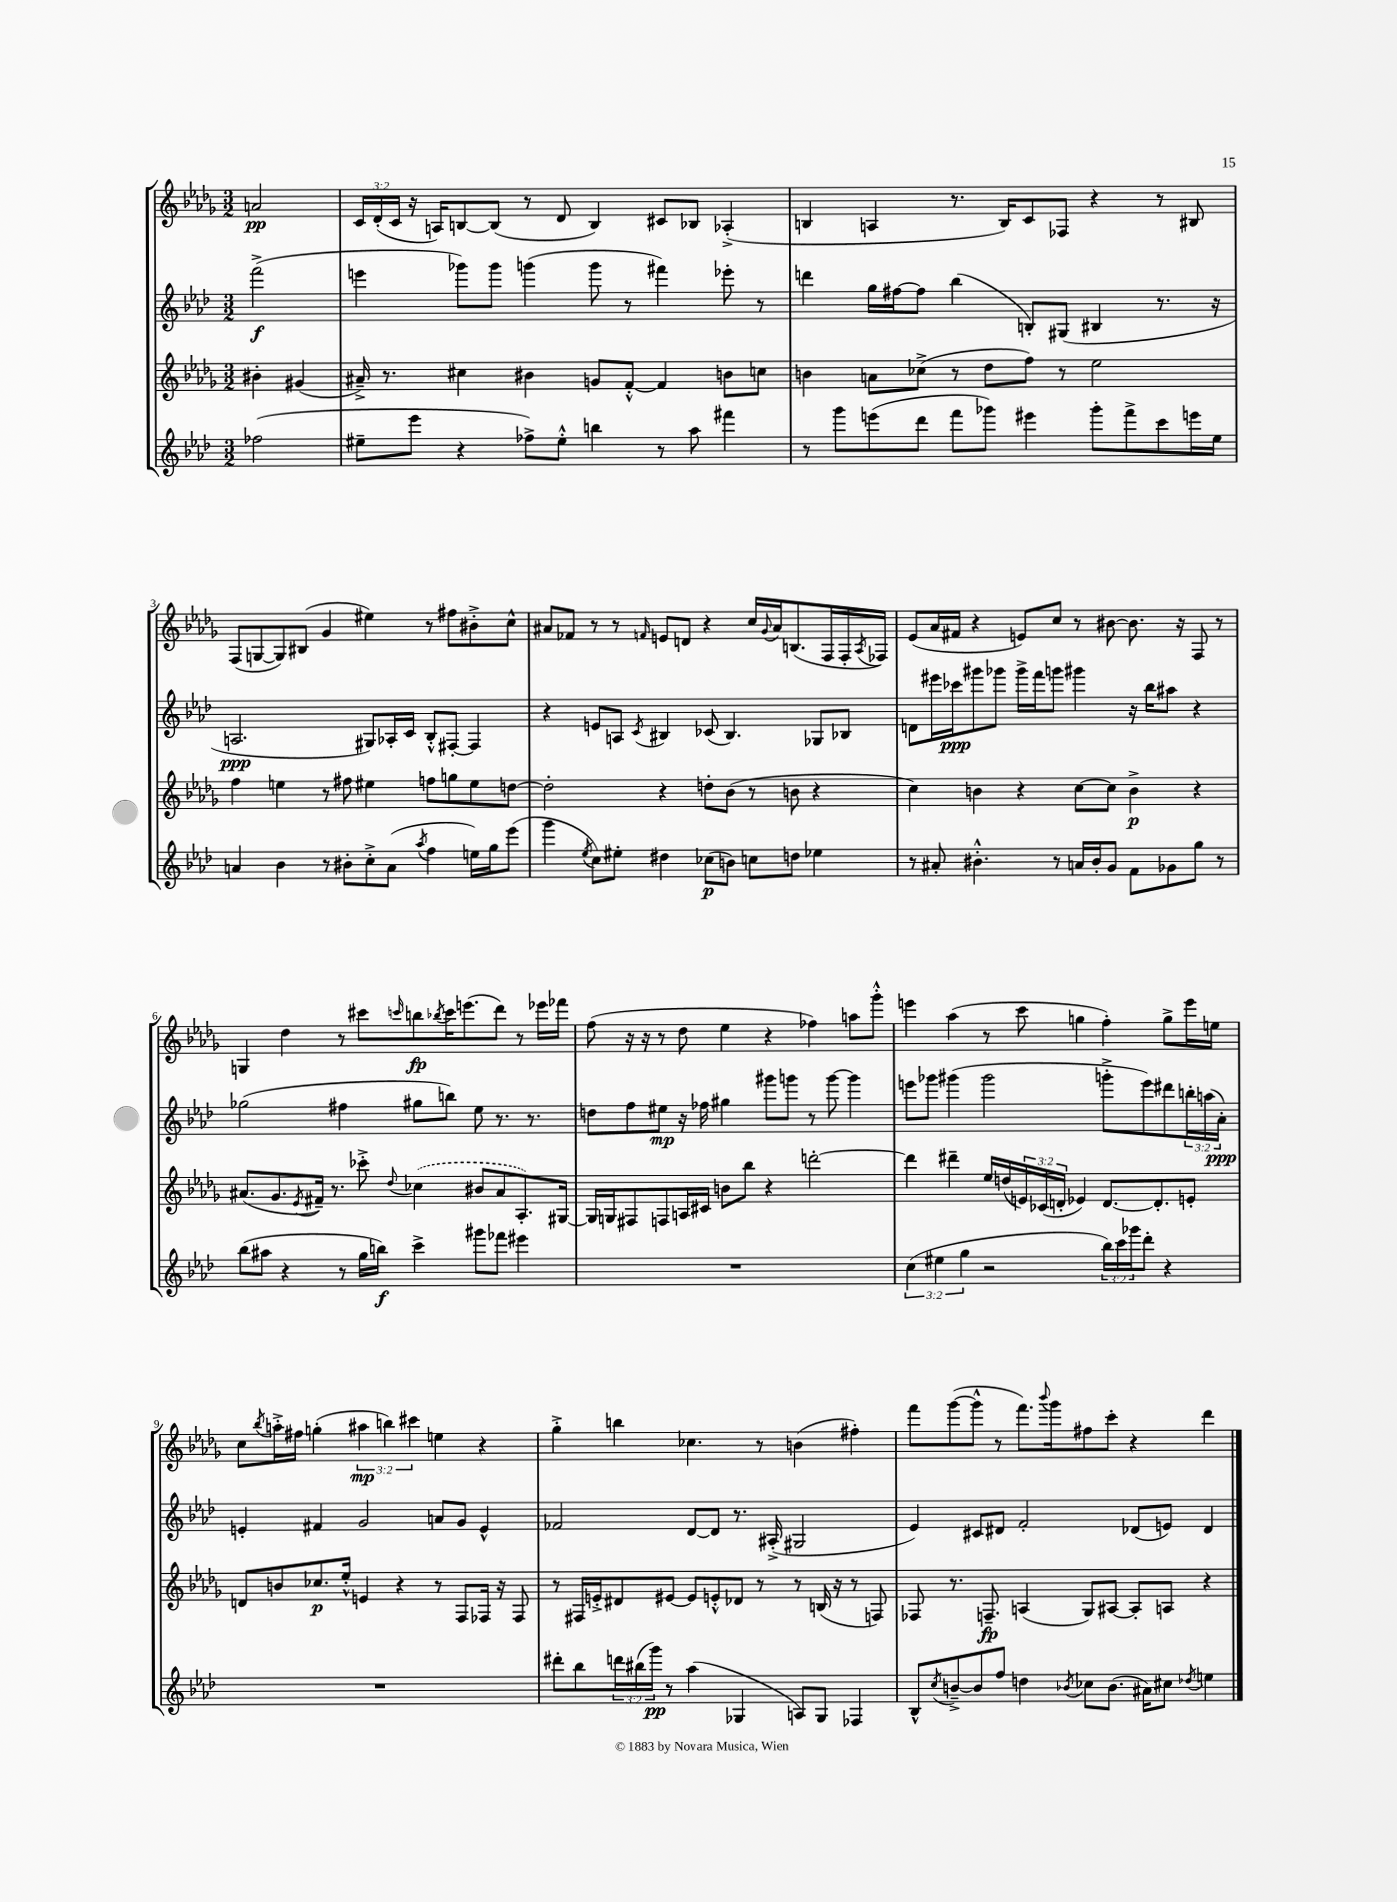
<<
\new StaffGroup <<
\new Staff = "s0" {
    \clef treble \key des \major \numericTimeSignature \time 3/2 \override Staff.TupletNumber.text = #tuplet-number::calc-fraction-text \partial 2
    a'2\pp |
    \tuplet 3/2 { c'16 des'16-.( c'16 } r16 a16) b8~ b8( r8 des'8 b4) cis'8 bes8 aes4-.->( |
    b4 a4 r8. b16) c'8 fes8 r4 r8 bis8 |
    f8( g8~ g8) bis8( ges'4 eis''4) r8 fis''8 bis'8-.-> c''8-^ |
    ais'8 fes'8 r8 r8 \grace { f'16 } e'8 d'8 r4 c''16 \appoggiatura { ges'8 } ais'16 b8.( f16 f16-. \acciaccatura { aes8 } fes16) |
    ees'8( aes'16 fis'16 r4 e'8) c''8 r8 bis'8~ bis'8. r16 f8 r8 |
    g4 des''4 r8 cis'''8 \grace { c'''16 } b''8\fp \acciaccatura { bes''8 } c'''16 e'''8.( des'''8) r8 ees'''16 fes'''16 |
    f''8( r16 r16 r8 des''8 ees''4 r4 fes''4) a''8 ges'''8-.-^ |
    e'''4 aes''4( r8 c'''8 g''4 f''4-.) g''8-> e'''16 e''16 |
    c''8 \acciaccatura { bes''8 } a''16-.-> fis''16 g''4-.( \tuplet 3/2 { ais''4\mp b''4) cis'''4 } e''4 r4 |
    ges''4-.-> b''4 ces''4. r8 b'4( fis''4-.) |
    f'''8 ges'''8~( ges'''8-^ r8 f'''8.) \appoggiatura { bes'''8 } ges'''16 fis''8 c'''8-. r4 des'''4 \bar "|." |
}
\new Staff = "s1" {
    \clef treble \key aes \major \numericTimeSignature \time 3/2 \override Staff.TupletNumber.text = #tuplet-number::calc-fraction-text \partial 2
    f'''2->\f( |
    e'''4 ges'''8) ges'''8 g'''4( g'''8 r8 fis'''4) ees'''8-. r8 |
    d'''4 g''16 fis''16~ fis''8 bes''4( b8-.) gis8( bis4 r8. r16 |
    a2.\ppp gis8) aes16-. c'16 bes8-.-^ fis8~-. fis4 |
    r4 e'8 a8 \acciaccatura { c'8 } bis4 ces'8( bis4.) ges8 bes8 |
    d'8 eis'''16 ces'''16\ppp gis'''8 ges'''8 ges'''16-> f'''16 g'''8 gis'''4 r16 bes''16 ais''8 r4 |
    ges''2( fis''4 gis''8 b''8) ees''8 r8. r8. |
    d''8 f''8 eis''8\mp r16 fes''16 gis''4 gis'''8 g'''8 r8 g'''8~ g'''4 |
    e'''8 ges'''8 gis'''4( gis'''2 g'''8-.-> e'''8) dis'''8 \tuplet 3/2 { b''16-. a''16( aes'16-.\ppp) } |
    e'4-. fis'4 g'2 a'8 g'8 e'4-^ |
    fes'2 des'8~ des'8 r8. ais16-.->( gis2 |
    ees'4) cis'8 dis'8 f'2-. des'8( e'8) des'4 \bar "|." |
}
\new Staff = "s2" {
    \clef treble \key des \major \numericTimeSignature \time 3/2 \override Staff.TupletNumber.text = #tuplet-number::calc-fraction-text \partial 2
    bis'4-. gis'4( |
    ais'16--->) r8. cis''4 bis'4 g'8 f'8~-.-^ f'4 b'8 c''8 |
    b'4 a'8 ces''8->( r8 des''8 f''8) r8 ees''2 |
    f''4 e''4 r8 fis''8 eis''4 f''8 g''8 eis''8 d''8~ |
    d''2-. r4 d''8-. bes'8( r8 b'8 r4 |
    c''4) b'4 r4 c''8~ c''8 b'4->\p r4 |
    ais'8.( ges'8. \acciaccatura { ees'8 } fis'16--) r8. ces'''8-.-> \appoggiatura { des''8 } \once \slurDashed ces''4( bis'8 ais'8 aes8.-.) gis16~ |
    gis16 g16 fis8 f8 a16 cis'16 b'8 bes''8 r4 d'''2~-. |
    d'''4 dis'''4-- ees''16 d''16( \tuplet 3/2 { e'16) ces'16( d'16-. } ees'4) d'8.~ d'8.-. e'8-. |
    d'8 b'8 ces''8.\p ees''16-.-^ e'4 r4 r8 f8 fes16 r16 fes8 |
    r8 fis16 e'16-.-> dis'8 eis'8~ eis'8 e'8-.-^ des'8 r8 r8 b16( r16 r8 f8) |
    fes8 r8. f8.--\fp a4( ges8) ais8~ ais8-. a8 r4 \bar "|." |
}
\new Staff = "s3" {
    \clef treble \key aes \major \numericTimeSignature \time 3/2 \override Staff.TupletNumber.text = #tuplet-number::calc-fraction-text \partial 2
    fes''2( |
    eis''8-- ees'''8 r4 fes''8->) eis''8-.-^ b''4 r8 aes''8 fis'''4 |
    r8 g'''8 e'''8( des'''8 f'''8 ges'''8) eis'''4 ges'''8-. f'''8-> c'''8 e'''16 ees''16 |
    a'4 bes'4 r8 bis'8-. c''8-.-> a'8( \acciaccatura { aes''8 } f''4 e''16) g''16 ees'''8( |
    g'''4 \acciaccatura { ees''8 } c''8) eis''8-. dis''4 ces''8\p( b'8) c''8 d''8 ees''4 |
    r8 ais'8-. bis'4.-.-^ r8 a'16 bis'16-. g'8 f'8 ges'8 g''8 r8 |
    bes''8( ais''8 r4 r8 g''16 b''16\f) c'''4-> gis'''8 fes'''8 eis'''4 |
    R1. |
    \tuplet 3/2 { c''4( eis''4 g''4 } r2 \tuplet 3/2 { bes''16) c'''16 ges'''16 } des'''8-. r4 |
    R1. |
    dis'''8-. bes''8 \tuplet 3/2 { d'''16 bis''16( g'''16\pp) } r8 aes''4( ges4 a8) ges8 fes4 |
    bes8-^ \acciaccatura { c''8 } b'8~---> b'8 f''8 d''4 \acciaccatura { bes'8 } ces''8 bes'8.( ais'16) cis''8 \acciaccatura { des''8 } e''4 \bar "|." |
}
>>
>>
